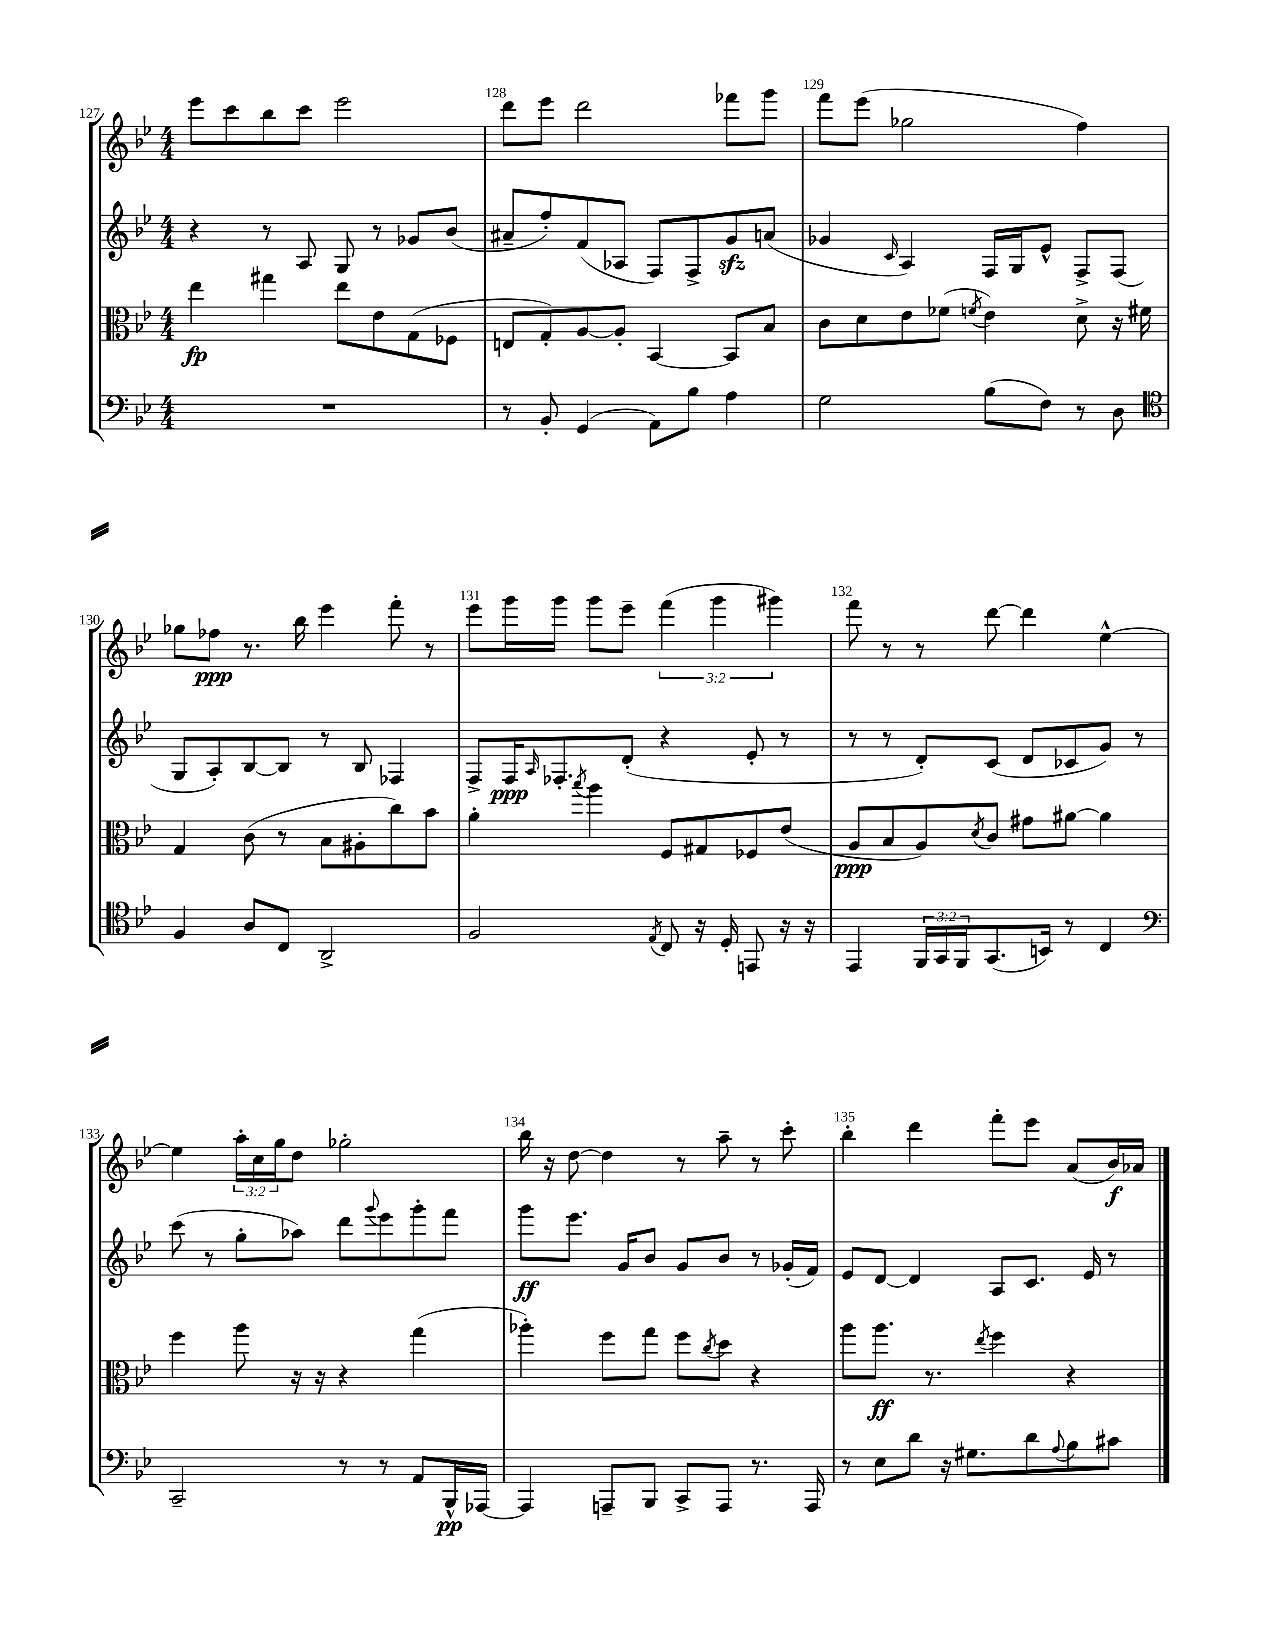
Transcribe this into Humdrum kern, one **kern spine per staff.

**kern	**dynam	**kern	**dynam	**kern	**dynam	**kern	**dynam
*part4	*part4	*part3	*part3	*part2	*part2	*part1	*part1
*staff4	*staff4	*staff3	*staff3	*staff2	*staff2	*staff1	*staff1
*clefF4	*	*clefC3	*	*clefG2	*	*clefG2	*
*k[b-e-]	*	*k[b-e-]	*	*k[b-e-]	*	*k[b-e-]	*
*M4/4	*	*M4/4	*	*M4/4	*	*M4/4	*
=127	=127	=127	=127	=127	=127	=127	=127
1r	.	4ee-\	fp	4r	.	8eee-\L	.
.	.	.	.	.	.	8ccc\	.
.	.	4gg#X\	.	8r	.	8bb-\	.
.	.	.	.	8A/	.	8ccc\J	.
.	.	8ee-\L	.	8G/	.	2eee-\	.
.	.	8e-\	.	8r	.	.	.
.	.	(8G\	.	8g-X/L	.	.	.
.	.	8F-X\J	.	(8b-/J	.	.	.
=128	=128	=128	=128	=128	=128	=128	=128
8r	.	8En/L	.	8a#X~/L	.	8ddd\L	.
8BB-'/	.	8G'/)	.	8ff'/)	.	8eee-\J	.
(4GG/	.	[8A/	.	(8f/	.	2ddd\	.
.	.	8A'/J]	.	8A-X/J	.	.	.
8AA\L)	.	[4BB-/	.	8F/L)	.	.	.
8B-\J	.	.	.	8F^/	.	.	.
4A\	.	8BB-/L]	.	8gzz/	.	8fff-X\L	.
.	.	8B-/J	.	(8an/J	.	8ggg\J	.
=129	=129	=129	=129	=129	=129	=129	=129
2G\	.	8c\L	.	4g-X/	.	8fff\L	.
.	.	8d\	.	.	.	(8eee-\J	.
.	.	.	.	16qqc/	.	.	.
.	.	8e-\	.	4A/)	.	2gg-X\	.
.	.	(8f-X\J	.	.	.	.	.
.	.	8qfn/	.	.	.	.	.
(8B-\L	.	4e-\)	.	16F/LL	.	.	.
.	.	.	.	16G/J	.	.	.
8F\J)	.	.	.	8e-^^/J	.	.	.
8r	.	8d^\	.	8F^/L	.	4ff\)	.
8D\	.	16r	.	(8F/J	.	.	.
.	.	16f#X\	.	.	.	.	.
!!LO:LB:g=z
=130	=130	=130	=130	=130	=130	=130	=130
*clefC4	*	*	*	*	*	*	*
4F/	.	4G/	.	8G/L	.	8gg-X\L	.
.	.	.	.	8A'/)	.	8ff-X\J	ppp
8A/L	.	(8c\	.	[8B-/	.	8.r	.
8C/J	.	8r	.	8B-/J]	.	.	.
.	.	.	.	.	.	16bb-\	.
2AA^/	.	8B-\L	.	8r	.	4eee-\	.
.	.	8A#X'\	.	8B-/	.	.	.
.	.	8cc\)	.	4F-X/	.	8fff'\	.
.	.	8b-\J	.	.	.	8r	.
=131	=131	=131	=131	=131	=131	=131	=131
2F/	.	4a'\	.	8F^/L	.	8eee-\L	.
.	.	.	.	16F/K	ppp	16ggg\L	.
.	.	.	.	16qqA/	.	.	.
.	.	.	.	8.F-X'/	.	16ggg\JJ	.
.	.	8qbb-/	.	.	.	.	.
.	.	4aa\	.	.	.	8ggg\L	.
.	.	.	.	(8d'/J	.	8eee-~\J	.
8qE-/	.	.	.	.	.	.	.
8C/	.	8F/L	.	4r	.	(6fff\	.
16r	.	8G#X/	.	.	.	.	.
.	.	.	.	.	.	6ggg\	.
16D'/	.	.	.	.	.	.	.
8EEn/	.	8F-X/	.	8e-'/	.	.	.
.	.	.	.	.	.	6ggg#X\)	.
16r	.	(8e-/J	.	8r	.	.	.
16r	.	.	.	.	.	.	.
=132	=132	=132	=132	=132	=132	=132	=132
4EE-/	.	8A/L	ppp	8r	.	8fff\	.
.	.	8B-/	.	8r	.	8r	.
24FF/LL	.	8A/)	.	8d'/L)	.	8r	.
24GG/	.	.	.	.	.	.	.
24FF/J	.	.	.	.	.	.	.
.	.	8qd/	.	.	.	.	.
(8.GG/	.	8c/J	.	(8c/J	.	[8ddd\	.
.	.	8g#X\L	.	8d/L	.	4ddd\]	.
16BBn/Jk)	.	.	.	.	.	.	.
8r	.	[8a#X\J	.	8c-X/	.	.	.
4C/	.	4a#\]	.	8g/J)	.	[4ee-^^\	.
.	.	.	.	8r	.	.	.
!!LO:LB:g=z
=133	=133	=133	=133	=133	=133	=133	=133
*clefF4	*	*	*	*	*	*	*
2CC~/	.	4ff\	.	(8ccc\	.	4ee-\]	.
.	.	.	.	8r	.	.	.
.	.	8aa\	.	8gg'\L	.	24aa'\LL	.
.	.	.	.	.	.	24cc\	.
.	.	.	.	.	.	24gg\J	.
.	.	16r	.	8aa-X\J)	.	8dd\J	.
.	.	16r	.	.	.	.	.
8r	.	4r	.	8ddd\L	.	2gg-X'\	.
.	.	.	.	8qqggg/	.	.	.
8r	.	.	.	8eee-\	.	.	.
8AA/L	.	(4gg\	.	8ggg'\	.	.	.
16BBB-^^/L	pp	.	.	8fff\J	.	.	.
[16AAA-X/JJ	.	.	.	.	.	.	.
=134	=134	=134	=134	=134	=134	=134	=134
4AAA-/]	.	4aa-X'\)	.	8ggg\L	ff	16bb-\	.
.	.	.	.	.	.	16r	.
.	.	.	.	8.eee-\J	.	[8dd\	.
8AAAn~/L	.	8ff\L	.	.	.	4dd\]	.
.	.	.	.	16g/KL	.	.	.
8BBB-/J	.	8gg\J	.	8b-/J	.	.	.
8CC^/L	.	8ff\L	.	8g/L	.	8r	.
.	.	8qcc/	.	.	.	.	.
8AAA/J	.	8dd\J	.	8b-/J	.	8aa~\	.
8.r	.	4r	.	8r	.	8r	.
.	.	.	.	(16g-X'/LL	.	8ccc'\	.
16AAA/	.	.	.	16f/JJ)	.	.	.
=135	=135	=135	=135	=135	=135	=135	=135
8r	.	8aa\L	.	8e-/L	.	4bb-'\	.
8E-\L	.	8.aa\J	ff	[8d/J	.	.	.
8d\J	.	.	.	4d/]	.	4ddd\	.
.	.	8.r	.	.	.	.	.
16r	.	.	.	.	.	.	.
8.G#X\L	.	.	.	.	.	.	.
.	.	8qee-/	.	.	.	.	.
.	.	4ff\	.	8A/L	.	8fff'\L	.
8d\	.	.	.	8.c/J	.	8eee-\J	.
8qqA/	.	.	.	.	.	.	.
8B-\	.	4r	.	.	.	(8a/L	.
.	.	.	.	16e-/	.	.	.
8c#X\J	.	.	.	8r	.	16b-/L)	f
.	.	.	.	.	.	16a-X/JJ	.
==	==	==	==	==	==	==	==
*-	*-	*-	*-	*-	*-	*-	*-
